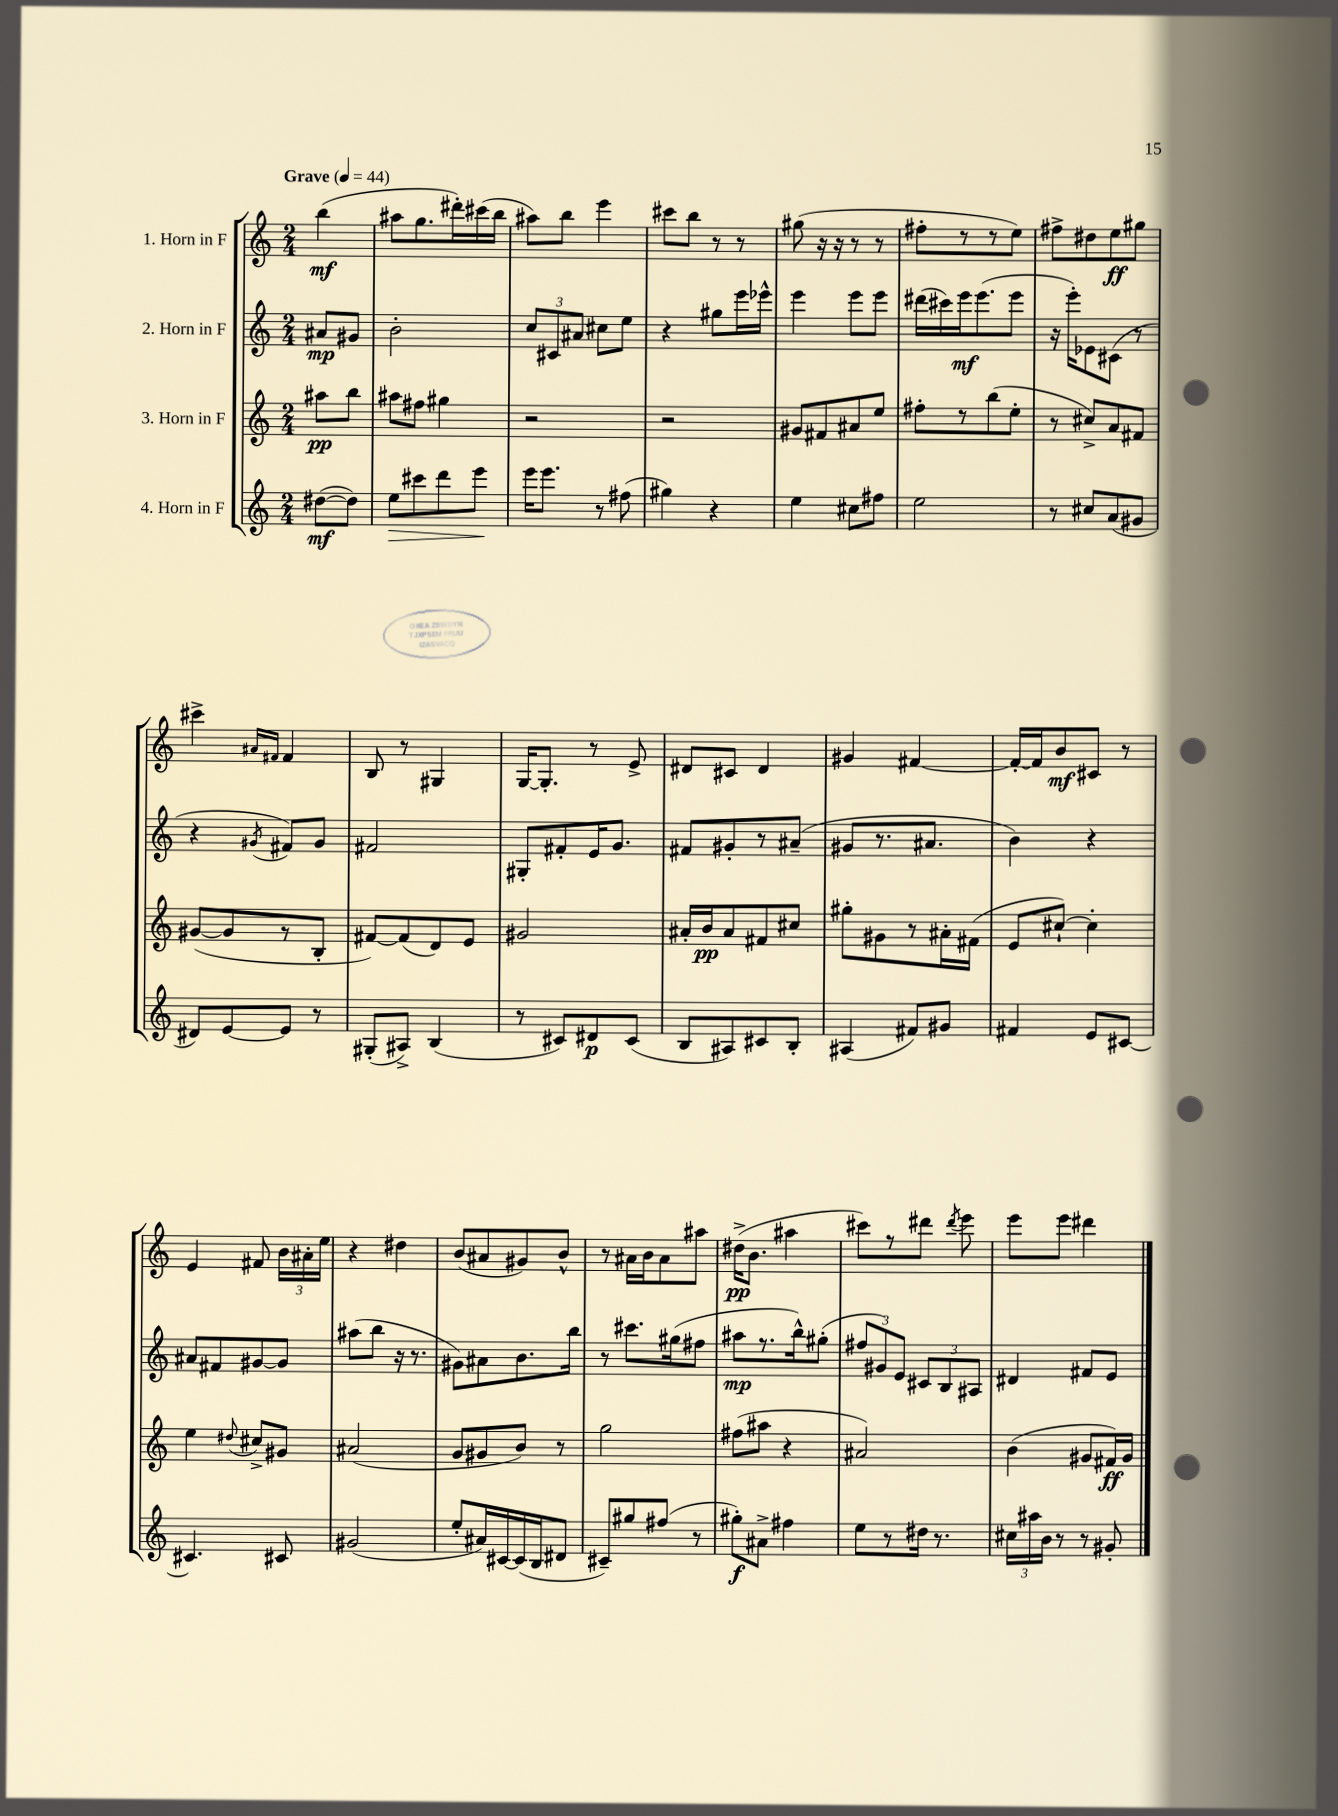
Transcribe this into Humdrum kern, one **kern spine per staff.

**kern	**kern	**kern	**kern
*staff4	*staff3	*staff2	*staff1
*clefG2	*clefG2	*clefG2	*clefG2
*k[]	*k[]	*k[]	*k[]
*M2/4	*M2/4	*M2/4	*M2/4
*MM44	*MM44	*MM44	*MM44
([8dd#\L	8aa#\L	8a#/L	(4bb\
8dd#\]J)	8bb\J	8g#/J	.
=	=	=	=
8ee\L	8aa#\L	2b'\	8aa#\L
8ccc#\	8ff#\J	.	8.gg\
8ddd\	4gg#\	.	.
.	.	.	16ddd#'\L)
8eee\J	.	.	(16ccc#\
.	.	.	16bb\JJ
=	=	=	=
16eee\LK	2r	12cc/L	8aa#\L)
8.eee\J	.	.	.
.	.	12c#/	.
.	.	.	8bb\J
.	.	12a#/J	.
8r	.	8cc#\L	4eee\
(8ff#\	.	8ee\J	.
=	=	=	=
4gg#\)	2r	4r	8ccc#\L
.	.	.	8bb\J
4r	.	8gg#\L	8r
.	.	16eee\L	8r
.	.	16eee-^^\JJ	.
=	=	=	=
4ee\	8g#/L	4eee\	(8gg#\
.	8f#/	.	16r
.	.	.	16r
8cc#\L	8a#/	8eee\L	8r
8ff#\J	8ee/J	8eee\J	8r
=	=	=	=
2ee\	8ff#'\L	(16ddd#\LL	8ff#'\L
.	.	16ccc#\)	.
.	8r	16eee\J	8r
.	.	(8.eee\	.
.	(8bb\	.	8r
.	8ee'\J	8eee\J	8ee\J)
=	=	=	=
8r	8r	16r	8ff#^\L
.	.	16eee'\LK)	.
8cc#/L	8cc#^/L)	8e-\	8dd#\
(8a/	8a/	(8c#\J	8ee\
8g#/J	8f#/J	8r	8gg#\J
=	=	=	=
8d#/L)	([8g#/L	4r	4ccc#^\
[8e/	8g#/]	.	.
.	.	.	16qqa#/LL
.	.	8qg#/	16qqf#/JJ
8e/]J	8r	8f#/L)	4f#/
8r	8B'/J	8g#/J	.
=	=	=	=
(8G#'/L	[8f#/L)	2f#/	8B/
8A#^/J)	(8f#/]	.	8r
(4B/	8d/)	.	4G#/
.	8e/J	.	.
=	=	=	=
8r	2g#/	8G#'/L	[16G/LK
.	.	.	8.G'/]J
8c#/L)	.	8f#'/	.
8d#/	.	16e/K	8r
.	.	8.g/J	.
(8c#/J	.	.	8e^/
=	=	=	=
8B/L	16a#'/LL	8f#/L	8d#/L
.	16b/J	.	.
8A#/)	8a#/	8g#'/	8c#/J
8c#/	8f#/	8r	4d#/
8B'/J	8cc#/J	(8a#~/J	.
=	=	=	=
(4A#/	8gg#'\L	8g#/L	4g#/
.	8g#\	8.r	.
8f#/L)	8r	.	[4f#/
.	.	8.a#/J	.
8g#/J	16a#'\L	.	.
.	(16f#\JJ	.	.
=	=	=	=
4f#/	8e/L	4b\)	16f#'/_LL
.	.	.	16f#/]J
.	[8cc#`/J)	.	8b/
8e/L	4cc#'\]	4r	8c#/J
[8c#/J	.	.	8r
=	=	=	=
4.c#/]	4ee\	8a#/L	4e/
.	.	8f#/	.
.	8qqdd#/	.	.
.	8cc#^/L	[8g#/	8f#/
8c#/	8g#/J	8g#/]J	24b\LL
.	.	.	24a#'\
.	.	.	24ee\JJ
=	=	=	=
(2g#/	(2a#/	(8aa#\L	4r
.	.	8bb\J	.
.	.	16r	4dd#\
.	.	8.r	.
=	=	=	=
8ee'/L	8g/L	8g#\L)	(8b/L
16a#/L)	8g#/	8a#\	8a#/
[16c#/	.	.	.
(16c#/]	8b/J)	8.b\	8g#/)
16B/J	.	.	.
8d#/J	8r	.	8b^^/J
.	.	16bb\Jk	.
=	=	=	=
8c#~/L)	2gg\	8r	8r
8gg#/	.	8.ccc#\L	16a#\LL
.	.	.	16b\J
(8ff#/J	.	.	8a#\
.	.	(16gg#\k	.
8r	.	8ff#\J	8aa#\J
=	=	=	=
8gg#'\L)	(8ff#\L	8aa#\L	(16dd#^\LK
.	.	.	8.b\J
8a#^\J	8aa#\J	8.r	.
4ff#\	4r	.	4aa#\
.	.	16bb^^\k)	.
.	.	(8gg#'\J	.
=	=	=	=
8ee\L	2a#/)	12ff#/L	8ccc#\L)
.	.	12g#/)	.
8r	.	.	8r
.	.	12e/J	.
16dd#\Jk	.	12c#/L	8ddd#\J
8.r	.	.	.
.	.	12B/	.
.	.	.	8qddd#/
.	.	.	8eee\
.	.	12A#/J	.
=	=	=	=
24cc#\LL	(4b\	4d#/	8eee\L
24aa#\	.	.	.
24b\JJ	.	.	.
8r	.	.	8eee\J
8r	8g#/L	8f#/L	4ddd#\
8g#'/	16f#/L)	8e/J	.
.	16g#/JJ	.	.
==	==	==	==
*-	*-	*-	*-
